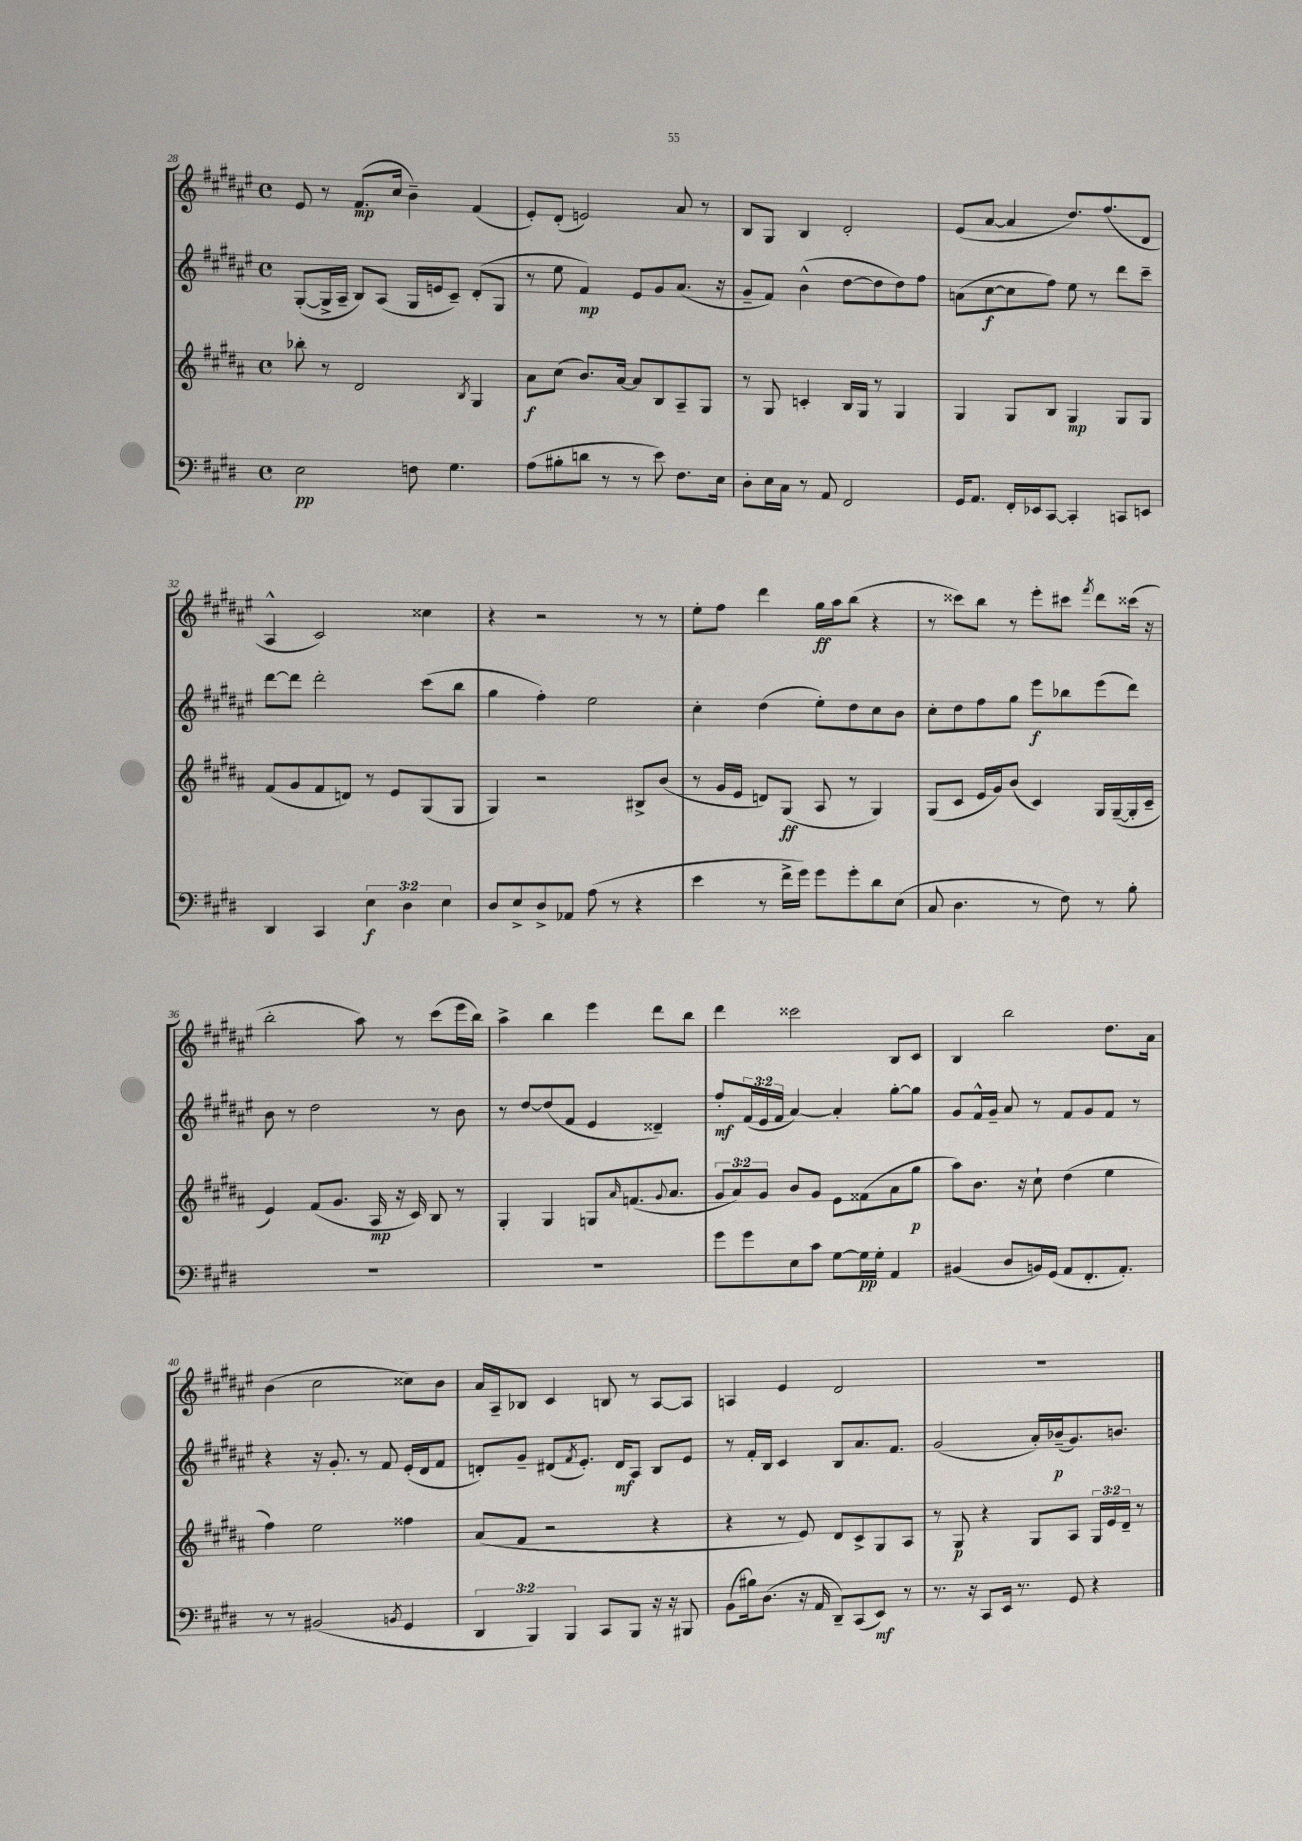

**kern	**kern	**kern	**kern
*staff4	*staff3	*staff2	*staff1
*clefF4	*clefG2	*clefG2	*clefG2
*k[f#c#g#d#]	*k[f#c#g#d#a#]	*k[f#c#g#d#a#e#]	*k[f#c#g#d#a#e#]
*M4/4	*M4/4	*M4/4	*M4/4
*met(c)	*met(c)	*met(c)	*met(c)
2E	8bb-'	([8G#'	8e#
.	8r	16G#^]	8r
.	.	16A#~	.
.	2d#	8B)	(8.f#
.	.	(8A#	.
.	.	.	16cc#
8F	.	16G#	4b~)
.	.	16e	.
4.G#	.	8c#~)	.
.	8qB	.	.
.	4G#	(8d#'	(4f#
.	.	8G#	.
=	=	=	=
(8A	8a#	8r	8e#')
8B#'	(8cc#	8ee#	(8d#'
8d	8.b)	4f#)	2e)
8r	.	.	.
.	[16a#	.	.
8r	8a#]	8e#	.
8e)	8B	8g#	.
8.F#	8A#~	(8.a#	8a#
.	8G#	.	8r
16E	.	16r	.
=	=	=	=
8D#'	8r	8g#~	8B
16E	8G#	8f#)	8G#
16C#	.	.	.
8r	4c'	(4b^^	4B
8AA	.	.	.
2FF#	16B	[8dd#	2d#'
.	16G#	.	.
.	8r	8dd#]	.
.	4G#	8dd#)	.
.	.	8ff#	.
=	=	=	=
16GG#	4G#	(8a	(8e#
8.AA	.	.	.
.	.	[8cc#	[8a#
16FF#'	8G#	8cc#]	4a#]
16EE-	.	.	.
[8CC#	8B	8ff#)	.
4CC#']	4G#	8ee#	8.dd#)
.	.	8r	.
.	.	.	(8.ff#
8CC	8G#	8ddd#	.
8EE	8G#	8ccc#~	8d#
=	=	=	=
4DD#	(8f#	[8ddd#	4A#^^
.	8g#	8ddd#]	.
4CC#	8f#	2ddd#'	2c#)
.	8d)	.	.
6E	8r	.	.
.	8e	.	.
6D#	.	.	.
.	(8G#	(8ccc#	4cc##
6E	.	.	.
.	8G#	8bb	.
=	=	=	=
8D#	4G#)	4gg#	4r
8E^	.	.	.
8D#^	2r	4ff#')	2r
8AA-	.	.	.
(8A	.	2ee#	.
8r	.	.	.
4r	8B#^	.	8r
.	(8b	.	8r
=	=	=	=
4e	8r	4cc#'	8ee#'
.	16g#	.	8ff#
.	16e	.	.
8r	8d)	(4dd#	4ddd#
16f#^	(8G#	.	.
16g#)	.	.	.
8g#	8A#	8ee#')	16gg#
.	.	.	16aa#
8g#'	8r	8dd#	(8bb
8d#	4G#)	8cc#	4r
(8E	.	8b	.
=	=	=	=
8C#	(8G#	8cc#'	8r
4.D#	8c#	8dd#	8ccc##)
.	16e	8ff#	8bb
.	16g#)	.	.
.	(8b	8gg#	8r
8r	4c#)	8eee#	8eee#'
8F#)	.	8bb-	8ccc#
.	.	.	8qfff#
8r	16G#	(8eee#	8ddd#
.	([16G#~	.	.
8B'	16G#']	8ddd#)	(16ccc##
.	16c#~	.	16r
=	=	=	=
1r	4e)	8b	2bb'
.	.	8r	.
.	(8f#	2dd#	.
.	8.g#	.	.
.	.	.	8aa#)
.	16A#	.	.
.	16r	.	8r
.	16c#)	.	.
.	8B	8r	(8ccc#
.	8r	8b	16eee#
.	.	.	16bb)
=	=	=	=
1r	4G#'	8r	4aa#^
.	.	[8dd#	.
.	4G#	(8dd#]	4bb
.	.	8f#	.
.	8G	4e#	4eee#
.	16qqa#	.	.
.	(8.f	.	.
.	.	4d##~)	8ddd#
.	8qqg#	.	.
.	8.a#	.	.
.	.	.	8bb
=	=	=	=
8g#	12g#	8ff#'	4ddd#
.	12a#)	.	.
8g#	.	(24f#	.
.	12g#	24e#	.
.	.	24f#	.
8E	8b	[4a#)	2ccc##
8c#	8g#	.	.
[8G#	8e	4a#']	.
16G#]	(8f##	.	.
16G#'	.	.	.
4AA	8a#	[8gg#'	8B
.	8gg#	8gg#]	8c#
=	=	=	=
(4BB#	8aa#)	8g#	4B
.	8.b	16f#^^	.
.	.	16g#~	.
8D#	.	8a#	2bb
.	16r	.	.
16BB)	8cc#`	8r	.
(16GG#	.	.	.
8AA	(4dd#	8f#	.
8.FF#'	.	8g#	.
.	4ee	8f#	8.dd#
8.AA')	.	.	.
.	.	8r	.
.	.	.	16a#
=	=	=	=
8r	4ff#)	4r	(4b
8r	.	.	.
(2BB#	2ee	16r	2cc#
.	.	8.g#'	.
.	.	8r	.
.	.	8f#	.
8qBB	.	.	.
4GG#	4ff##	(16e#'	8cc##)
.	.	16d#	.
.	.	8f#	8b
=	=	=	=
6DD#	(8a#	8d')	16a#
.	.	.	16A#~
.	8f#	8g#~	8B-
6BBB)	.	.	.
.	2r	(8d#	4c#
6BBB	.	.	.
.	.	8qf#	.
.	.	8.e#')	.
8CC#	.	.	8B
.	.	16d#	.
8BBB	.	8A#	8r
16r	4r	8B	[8A#
16r	.	.	.
8BBB#	.	8e#	8A#]
=	=	=	=
(8BB	4r	8r	4A
16B#)	.	16f#'	.
(8.D#	.	16B	.
.	8r	4c#	4e#
16r	8e)	.	.
16AA	.	.	.
8DD#~)	8d#	8B	2d#
(8CC#	8c#^	8.a#	.
8EE)	8G#	.	.
.	.	8.f#	.
8r	8A#	.	.
=	=	=	=
8.r	8r	(2g#	1r
.	8G#	.	.
16r	.	.	.
8CC#	4r	.	.
16EE	.	.	.
8.r	.	.	.
.	8G#	16a#')	.
.	.	(16b-~	.
8GG#	8A#	8.g#)	.
4r	24G#	.	.
.	24e	.	.
.	.	8.b	.
.	24d#~	.	.
.	8r	.	.
==	==	==	==
*-	*-	*-	*-
